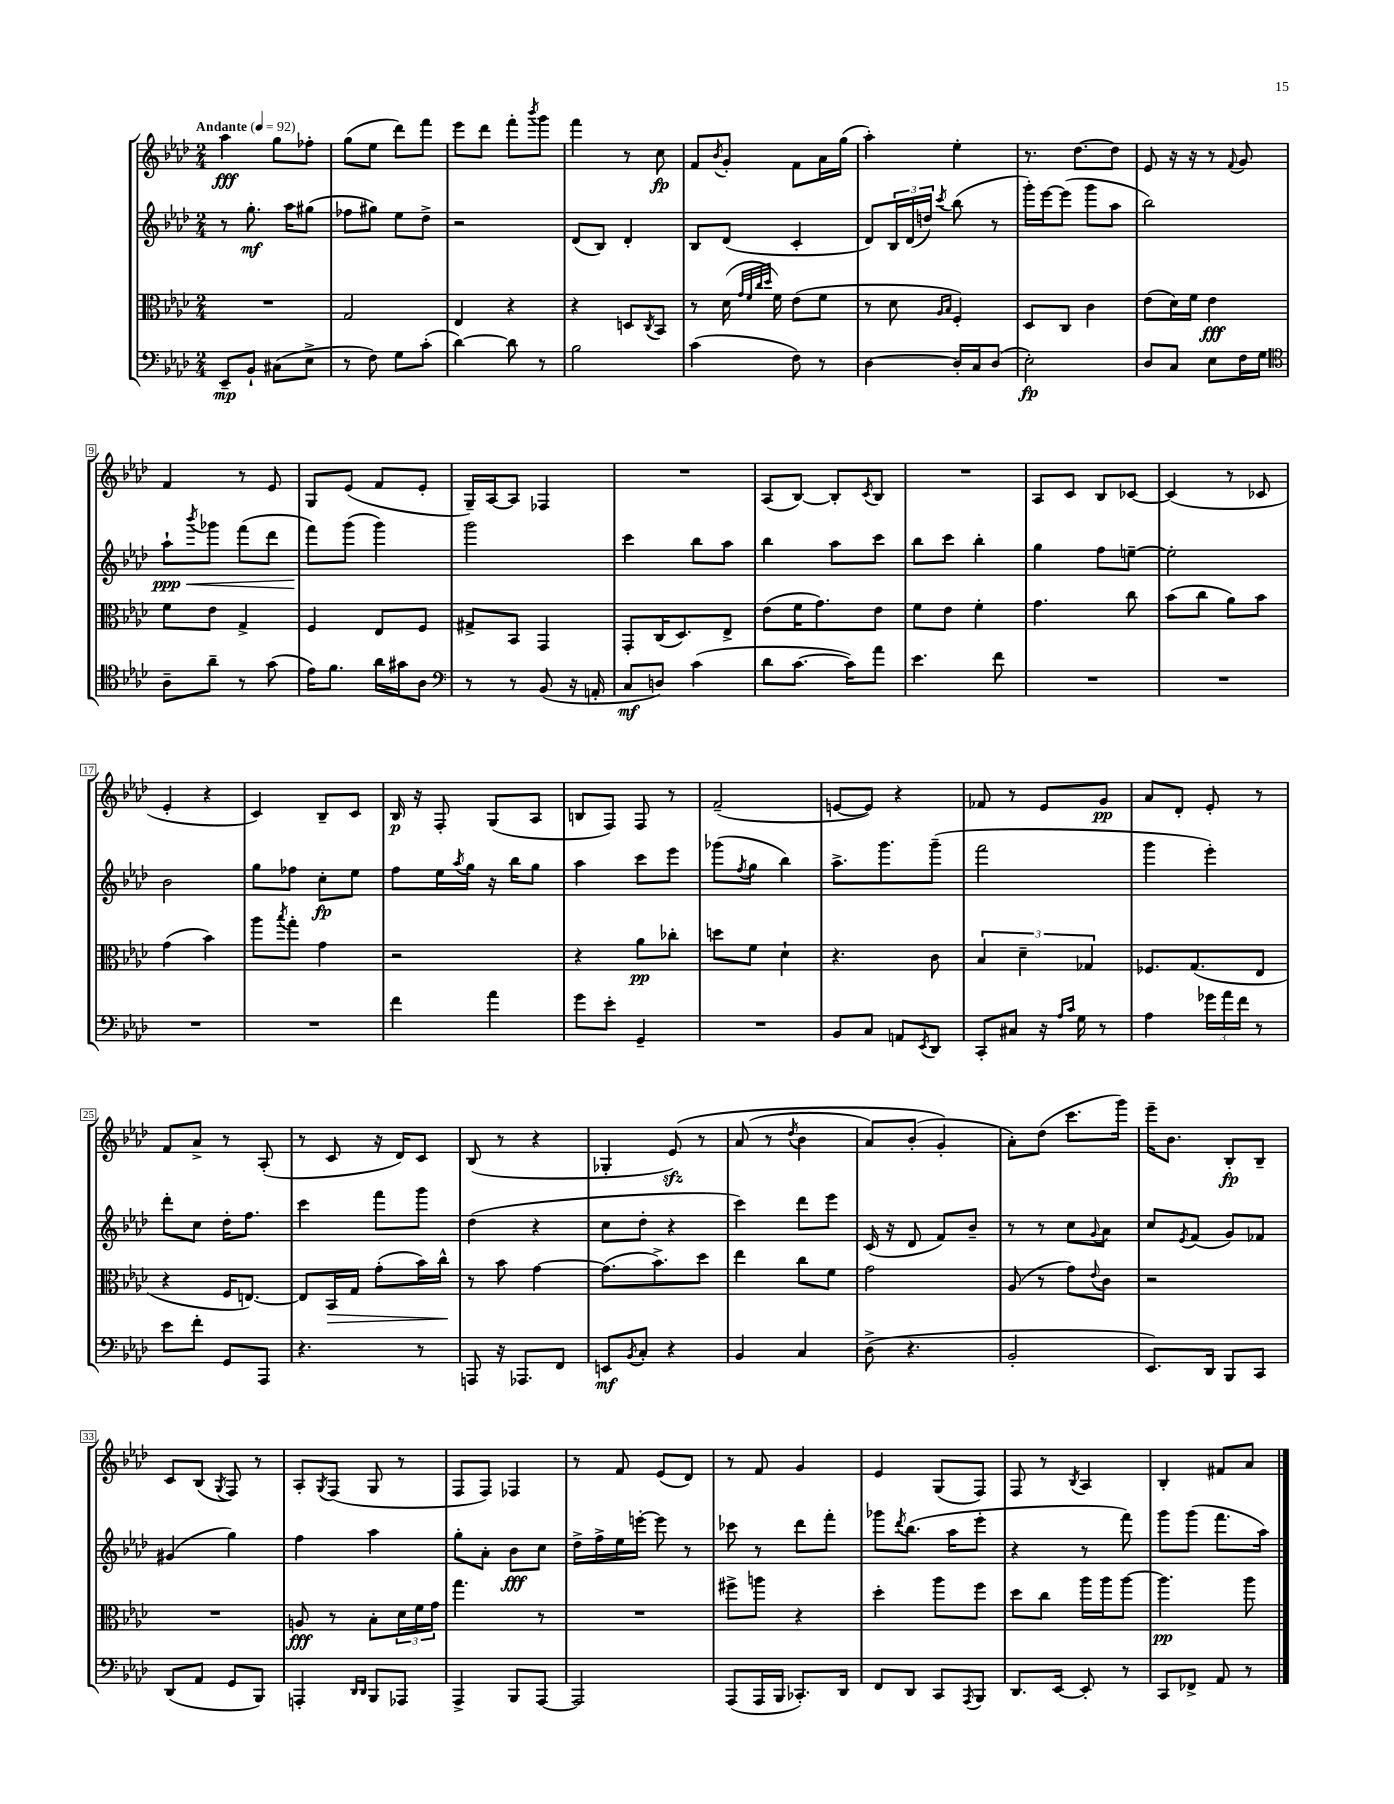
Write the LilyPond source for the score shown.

<<
\new StaffGroup <<
\new Staff = "s0" {
    \clef treble \key aes \major \numericTimeSignature \time 2/4 \tempo "Andante" 4 = 92
    aes''4\fff g''8 fes''8-. |
    g''8( ees''8 des'''8) f'''8 |
    ees'''8 des'''8 f'''8-. \acciaccatura { bes'''8 } g'''8 |
    f'''4 r8 c''8\fp |
    f'8 \acciaccatura { bes'8 } g'8-. f'8 aes'16 g''16( |
    aes''4-.) ees''4-. |
    r8. des''8.~ des''8 |
    ees'8 r16 r16 r8 \appoggiatura { f'8 } g'8 |
    f'4 r8 ees'8 |
    g8 ees'8( f'8 ees'8-. |
    g16--) aes16~ aes8 fes4 |
    R2 |
    aes8( bes8~) bes8-. \acciaccatura { c'8 } bes8 |
    R2 |
    aes8 c'8 bes8 ces'8~ |
    ces'4( r8 ces'8 |
    ees'4-. r4 |
    c'4) bes8-- c'8 |
    bes16\p r16 f8-. g8( aes8 |
    b8 f8) f8 r8 |
    f'2--( |
    e'8~ e'8) r4 |
    fes'8 r8 ees'8 g'8\pp |
    aes'8 des'8-. ees'8-. r8 |
    f'8 aes'8-> r8 aes8-.( |
    r8 c'8 r16 des'16) c'8 |
    bes8( r8 r4 |
    ges4-. ees'8\sfz)\( r8 |
    aes'8( r8 \acciaccatura { des''8 } bes'4 |
    aes'8) bes'8-.( g'4-.\) |
    aes'8-.) des''8( c'''8. g'''16) |
    ees'''16-- bes'8. bes8-.\fp bes8-- |
    c'8 bes8( \acciaccatura { g8 } f8) r8 |
    aes8-. \acciaccatura { g8 } f8( g8 r8 |
    f8 f8) fes4 |
    r8 f'8 ees'8( des'8) |
    r8 f'8 g'4 |
    ees'4 g8( f8) |
    f8 r8 \acciaccatura { bes8 } aes4 |
    bes4-. fis'8 aes'8 \bar "|." |
}
\new Staff = "s1" {
    \clef treble \key aes \major \numericTimeSignature \time 2/4
    r8 g''8.-.\mf aes''16 gis''8( |
    fes''8 gis''8) ees''8 des''8-> |
    r2 |
    des'8( bes8) des'4-. |
    bes8 des'8( c'4-. |
    des'8) \tuplet 3/2 { bes16 des'16( d''16) } \acciaccatura { c'''8 } bes''8( r8 |
    g'''16-.) ees'''16~ ees'''8( g'''8 aes''8 |
    bes''2) |
    aes''8-!\ppp\< \acciaccatura { bes'''8 } ges'''8 f'''8( des'''8 |
    f'''8\!) g'''8( g'''4) |
    g'''2 |
    c'''4 bes''8 aes''8 |
    bes''4 aes''8 c'''8 |
    bes''8 c'''8 bes''4-. |
    g''4 f''8 e''8~-- |
    e''2-. |
    bes'2 |
    g''8 fes''8 c''8-.\fp ees''8 |
    f''8 ees''16 \acciaccatura { aes''8 } g''16 r16 bes''16 g''8 |
    aes''4 c'''8 ees'''8 |
    ges'''8( \acciaccatura { f''8 } g''8 bes''4) |
    aes''8.-> g'''8. g'''8--( |
    f'''2 |
    g'''4 ees'''4-.) |
    des'''8-. c''8 des''16-. f''8. |
    c'''4 f'''8 g'''8 |
    des''4( r4 |
    c''8 des''8-. r4 |
    c'''4) des'''8 ees'''8 |
    c'16( r16 des'8 f'8) bes'8-- |
    r8 r8 c''8 \appoggiatura { g'8 } aes'8 |
    c''8 \acciaccatura { ees'8 } f'8( g'8) fes'8 |
    gis'4( g''4) |
    f''4 aes''4 |
    g''8-. aes'8-. bes'8\fff c''8 |
    des''16-> f''16-> ees''16 e'''16~-. e'''8 r8 |
    ces'''8 r8 des'''8 f'''8-. |
    ges'''8 \acciaccatura { des'''8 } bes''8.( aes''16 ees'''8-. |
    r4 r8 f'''8) |
    g'''8 g'''8( f'''8. aes''16) \bar "|." |
}
\new Staff = "s2" {
    \clef alto \key aes \major \numericTimeSignature \time 2/4
    R2 |
    g2 |
    ees4 r4 |
    r4 d8 \acciaccatura { c8 } bes,8 |
    r8 des'16( \grace { g'32 f'32 c''32 des''32 } f'16) ees'8( f'8 |
    r8 des'8 \grace { aes16 bes16 } f4-.) |
    des8 c8 c'4 |
    ees'8( des'16) f'16 ees'4\fff |
    f'8 ees'8 g4-> |
    f4 ees8 f8 |
    gis8-> bes,8 g,4 |
    g,8-. c16( des8.) ees8-> |
    ees'8( f'16 g'8.) ees'8 |
    f'8 ees'8 f'4-. |
    g'4. c''8 |
    bes'8( c''8 aes'8) bes'8 |
    g'4( bes'4) |
    aes''8 \acciaccatura { bes''8 } g''8-. g'4 |
    r2 |
    r4 aes'8\pp ces''8-. |
    d''8 f'8 des'4-! |
    r4. c'8 |
    \tuplet 3/2 { bes4 des'4-- ges4 } |
    fes8. g8.( ees8 |
    r4 f16 e8.~) |
    e8 bes,16\> g16 g'8-.( bes'16) c''16-^\! |
    r8 bes'8 g'4~ |
    g'8.( bes'8.->) des''8 |
    ees''4 c''8 f'8 |
    g'2 |
    aes8( r8 g'8) \appoggiatura { ees'8 } c'8 |
    r2 |
    R2 |
    a8\fff r8 bes8-. \tuplet 3/2 { des'16 f'16 g'16 } |
    g''4. r8 |
    R2 |
    fis''8-> a''8 r4 |
    des''4-. aes''8 f''8 |
    des''8 c''8 aes''16 aes''16 aes''8~ |
    aes''4.\pp aes''8 \bar "|." |
}
\new Staff = "s3" {
    \clef bass \key aes \major \numericTimeSignature \time 2/4
    ees,8--\mp bes,8-! cis8( ees8-> |
    r8 f8) g8 c'8-.( |
    des'4~) des'8 r8 |
    bes2 |
    c'4( f8) r8 |
    des4~ des16-. c16 des8( |
    ees2-.\fp) |
    des8 c8 ees8 f16 g16 |
    \clef tenor aes8-- aes'8-- r8 g'8( |
    ees'16) f'8. aes'16 gis'16 aes8 |
    \clef bass r8 r8 bes,8( r16 a,16-. |
    c8\mf d8) c'4( |
    des'8 c'8.~ c'16) aes'8 |
    ees'4. f'8 |
    R2 |
    R2 |
    R2 |
    R2 |
    f'4 aes'4 |
    g'8 ees'8-. g,4-- |
    R2 |
    bes,8 c8 a,8 \acciaccatura { ees,8 } des,8 |
    c,8-. cis8 r16 \grace { aes16 c'16 } g16 r8 |
    aes4 \tuplet 3/2 { ges'16 aes'16 f'16 } r8 |
    ees'8 f'8-. g,8 aes,,8 |
    r4. r8 |
    a,,8 r16 aes,,8. f,8 |
    e,8\mf \acciaccatura { bes,8 } c8-. r4 |
    bes,4 c4 |
    des8->( r4. |
    bes,2-. |
    ees,8.) des,16 bes,,8 c,8 |
    des,8( aes,8 g,8 bes,,8) |
    a,,4-. \grace { des,16 des,16 } bes,,8 aes,,8 |
    aes,,4-> bes,,8 aes,,8~ |
    aes,,2 |
    aes,,8( aes,,16 bes,,16 ces,8.-.) des,16 |
    f,8 des,8 c,8 \acciaccatura { aes,,8 } bes,,8 |
    des,8. ees,16~ ees,8-. r8 |
    c,8 fes,8-> aes,8 r8 \bar "|." |
}
>>
>>
\layout { \context { \Score \override BarNumber.stencil = #(make-stencil-boxer 0.1 0.3 ly:text-interface::print) } }
